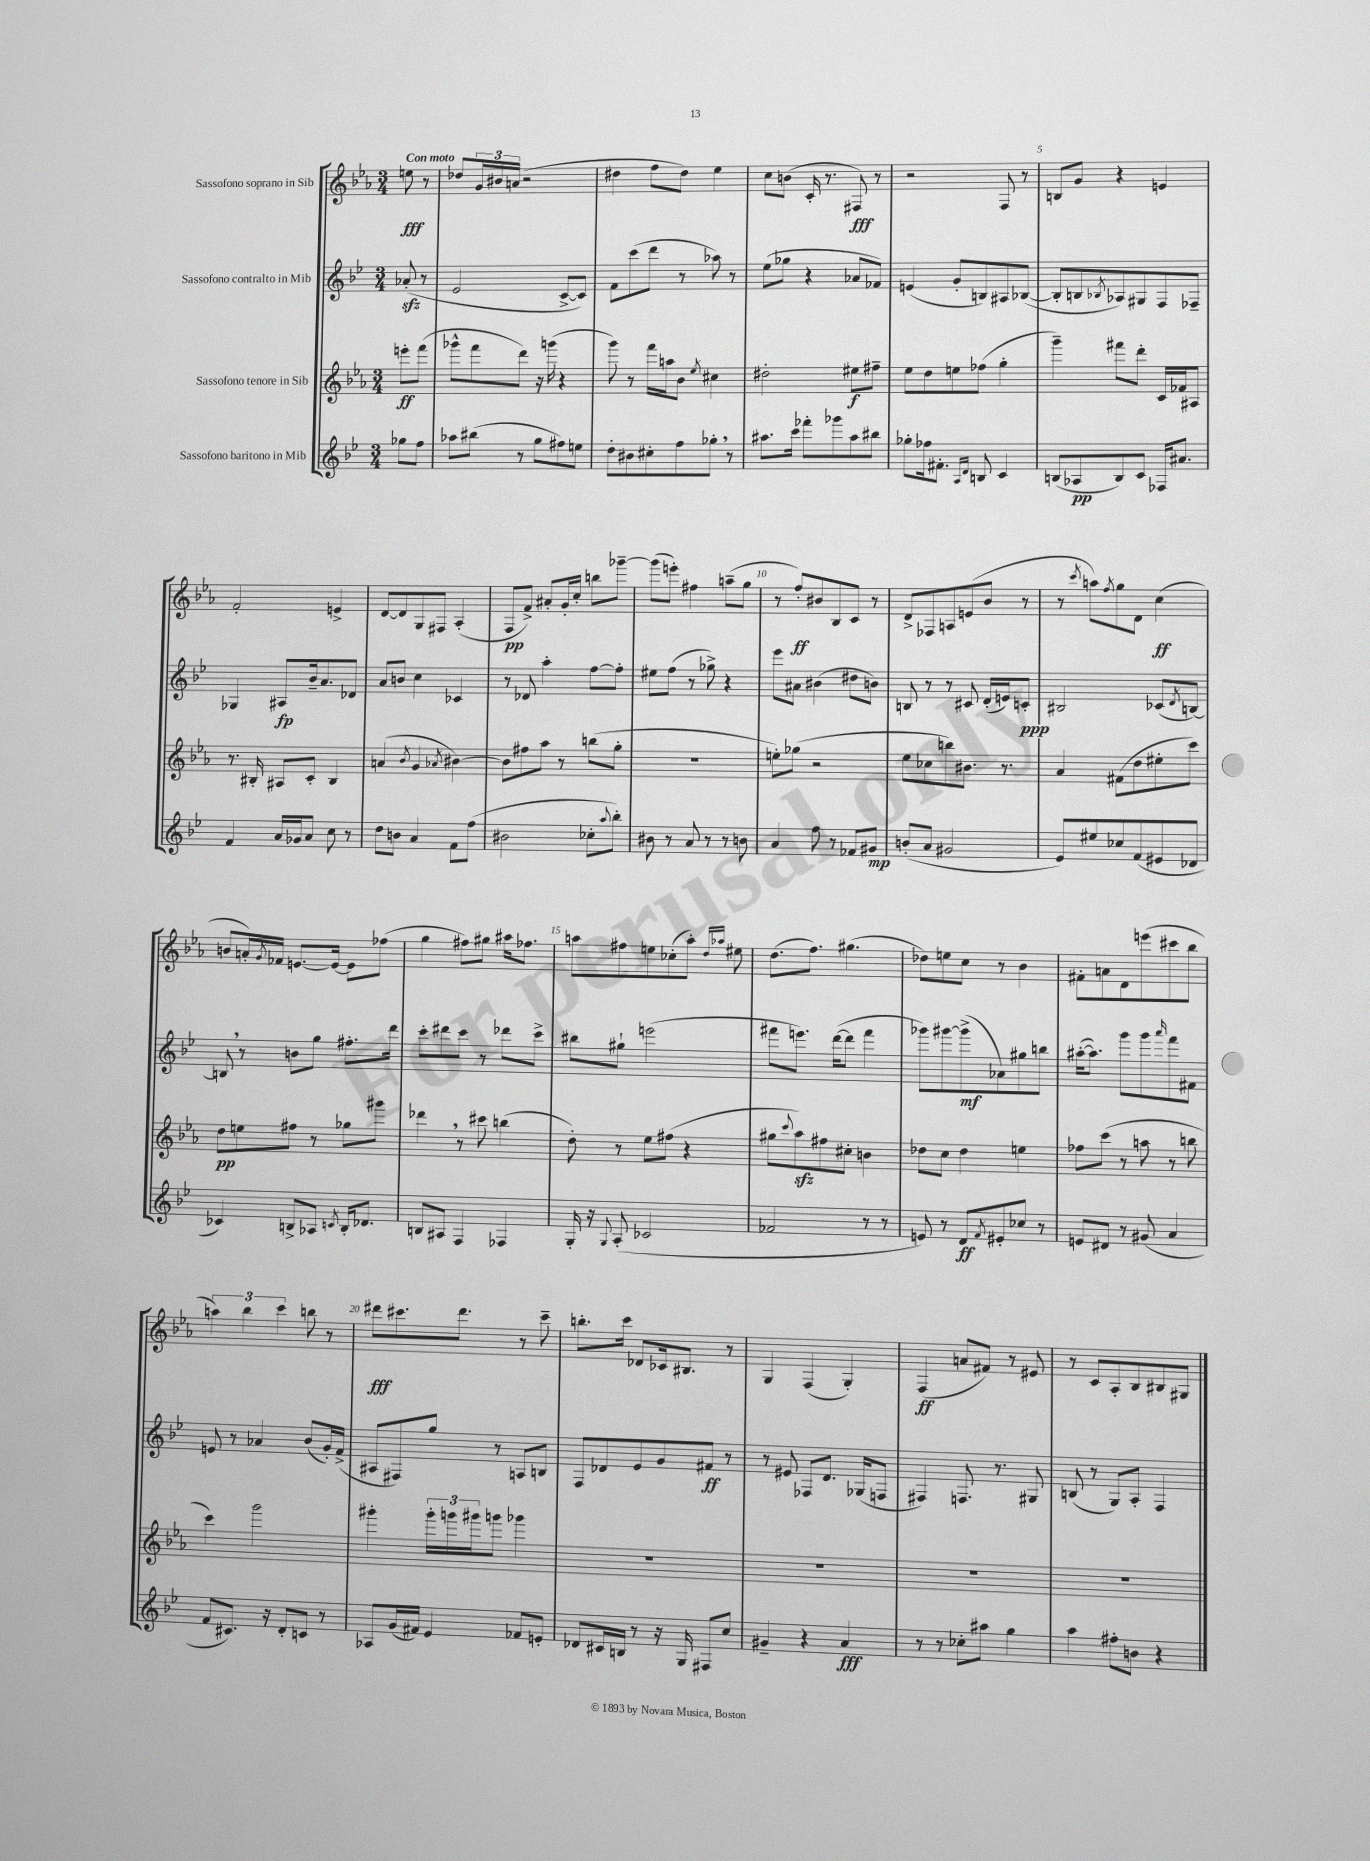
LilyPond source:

<<
\new StaffGroup <<
\new Staff = "s0" \with { instrumentName = "Sassofono soprano in Sib" } {
    \clef treble \key ees \major \numericTimeSignature \time 3/4 \partial 4 \tempo "Con moto"
    e''8\fff r8 |
    des''8 \tuplet 3/2 { g'16 bis'16 a'16( } r2 |
    dis''4 f''8 dis''8) ees''4 |
    c''8 b'8( c'16-. r8. fis8\fff) r8 |
    r2 f8 r8 |
    b8 g'8 r4 e'4 |
    f'2-. e'4-> |
    d'8~ d'8 g8 fis8 aes4-.( |
    f8\pp f'8->) ais'8-. g'16-. c''16-. b''8 ges'''8~-- |
    ges'''8( e'''8-.) fis''4 a''8--( g''8 |
    r8 f''8-.\ff) bis'8 bes8 c'8 r8 |
    d'8-> fes8 a8 e'8( bes'8 r8 |
    r8 \acciaccatura { c'''8 } a''8) \acciaccatura { f''8 } g''8 d'8 c''4\ff( |
    b'8 a'16-.) \acciaccatura { g'8 } fes'16 e'8.~ e'16~ e'8 fes''8( |
    g''4 fis''8) gis''8 ais''16 fes''8. |
    a''8 fis''8 e''8 ces''8-.( a''8-.) \grace { d''16 aes''16 } eis''8 |
    d''8.( f''8.) gis''4.( |
    des''8) e''8 c''8 r8 bes'4 |
    fis'8-. a'8 d'8 e'''8( cis'''8 bes''8 |
    \tuplet 3/2 { a''4) bes''4 c'''4 } b''8 r8 |
    dis'''8\fff cis'''8. dis'''8. r8 cis'''8-- |
    b''8.-. c'''16 des'8 ces'16 bis8. r8 |
    g4 f4( g4-.) |
    f4\ff( a'8 fis'8) r8 eis'8 |
    r8 c'8 aes8-. bes8 bis8 gis8 \bar "|." |
}
\new Staff = "s1" \with { instrumentName = "Sassofono contralto in Mib" } {
    \clef treble \key bes \major \numericTimeSignature \time 3/4 \partial 4
    aes'8-.\sfz( r8 |
    ees'2 c'8~-> c'8) |
    f'8 c'''8( d'''8 r8 aes''8) r8 |
    ees''8( ges''8 r4 aes'8 fes'8) |
    e'4( g'8-. b8) ais8 bes8~( |
    bes8-. b8 \acciaccatura { bes8 } aes8) gis8 f8 fes8-- |
    ges4 ais8\fp bes'16-- a'8. des'8 |
    a'8 b'8 c''4 ces'4 |
    r8 des'8 a''4-. f''8~ f''8-. |
    eis''8 f''8( r8 ges''8->) r4 |
    ees'''8 ais'8 bis'4( dis''8 b'8) |
    b8 r8 r8 cis'8 d'16-.( e'16) c'8-.\ppp |
    bis2 ces'8( \acciaccatura { d'8 } b8~) |
    b8 \breathe r8 b'8 g''8 fis''8.-. d'''16 |
    c'''8-. dis'''8 c'''8 r8 des'''8 c'''8-> |
    bis''8 gis''8-! e'''2( |
    fis'''8 e'''8.) d'''16~( d'''8 fis'''4 |
    ges'''8) gis'''8~ gis'''8->\mf( aes'8) gis''8 b''8 |
    ais''16~-.( ais''8.) g'''8 g'''8 \grace { a'''16 } f'''8 fis'8 |
    e'8 r8 aes'4 bes'8( g'16-.) f'16->( |
    ais8 fis8) g''8 r8 a8 b8 |
    f8 des'8 ees'8 g'8 fis'8\ff r8 |
    r8 eis'8 fes8 d'8. ges16( f8 |
    fis4) f8. r8. gis8 |
    b8( r8 g8) a8-. f4 \bar "|." |
}
\new Staff = "s2" \with { instrumentName = "Sassofono tenore in Sib" } {
    \clef treble \key ees \major \numericTimeSignature \time 3/4 \partial 4
    e'''8-.\ff f'''8( |
    ges'''8-^ f'''8 d'''8) r16 g'''16( r4 |
    g'''8) r8 f'''16 a''16 bes'8 \acciaccatura { ees''8 } cis''4 |
    dis''2-. eis''8\f fis''8-- |
    ees''8 d''8 e''8 fes''8( g''4-. |
    g'''4--) fis'''8 d'''8-. c'16 fes'16 ais8 |
    r8. bis16-. ais8 c'8-. bis4 |
    a'4( \acciaccatura { bes'8 } g'4 \acciaccatura { aes'8 } bis'4~) |
    bis'8 fis''8 aes''8 r8 b''8( g''8-. |
    R2. |
    e''8-.) ges''8( r2 |
    ees''8 ces''8 b''8) bis'8. r8. |
    aes'4 fis'8( d''8 eis''8-. c'''8) |
    d''8\pp e''8 fis''8 r8 ges''8 gis'''8 |
    des'''4 \breathe r8 cis'''8 b''4( |
    d''8-.) r8 ees''8 fis''8( r4 |
    gis''8 \appoggiatura { c'''8 } aes''8\sfz) fis''8 cis''8-. b'4 |
    des''8 c''8 des''4 e''4 |
    fes''8 c'''8( r8 a''8 r8 b''8 |
    c'''4) g'''2 |
    gis'''4-. \tuplet 3/2 { gis'''16-. g'''16 gis'''16 } g'''8 ges'''4 |
    R2. |
    R2. |
    R2. |
    R2. \bar "|." |
}
\new Staff = "s3" \with { instrumentName = "Sassofono baritono in Mib" } {
    \clef treble \key bes \major \numericTimeSignature \time 3/4 \partial 4
    ges''8 f''8 |
    aes''8 bis''8( r8 g''8 fis''8) e''8 |
    d''8-. bis'8 cis''8-. f''8 ges''8-. \breathe r8 |
    ais''8. c'''16 fes'''8-. ges'''8 ais''8 bis''8 |
    ges''8-. fes''16 fis'8.-. \grace { a16 d'16 } b8 c'4 |
    b8( aes8\pp b8) c'8 fes16 ais'8. |
    f'4 a'16 ges'16 a'8 c''8 r8 |
    d''8 b'8 a'4 f'8 f''8( |
    bis'2 ces''8-. \appoggiatura { a''8 } bes''8-.) |
    bis'8 r8 a'8 r8 r8 b'8 |
    a'4 f''8 r8 fes'8 gis'8\mp |
    b'8-.( a'8 gis'2 |
    ees'8) eis''8 ces''8 f'8( eis'8 des'8 |
    ces'4) b8-> aes8 \acciaccatura { c'8 } b16-. des'8. |
    b8 ais8 f4 fes4 |
    g16-. r16 \appoggiatura { g8 } a8-.( ces'2 |
    fes'2 r8 r8 |
    e'8) r8 d'8\ff \acciaccatura { f'8 } eis'8-. ces''8 r8 |
    e'8 dis'8 r8 gis'8( a'4 |
    f'8 cis'8.) r16 d'8-. c'8 r8 |
    aes8 g'16( fis'16) ees'4 fes'8 e'8-. |
    des'8 cis'16 b16 r8 r16 g16 fis8 c''8 |
    gis'4-- r4 a'4\fff |
    r8 r8 ces''8-. ais''8 g''4 |
    a''4 fis''8-. b'8 r4 \bar "|." |
}
>>
>>
\layout { \context { \Score \override BarNumber.break-visibility = ##(#f #t #t) barNumberVisibility = #(every-nth-bar-number-visible 5) } }
